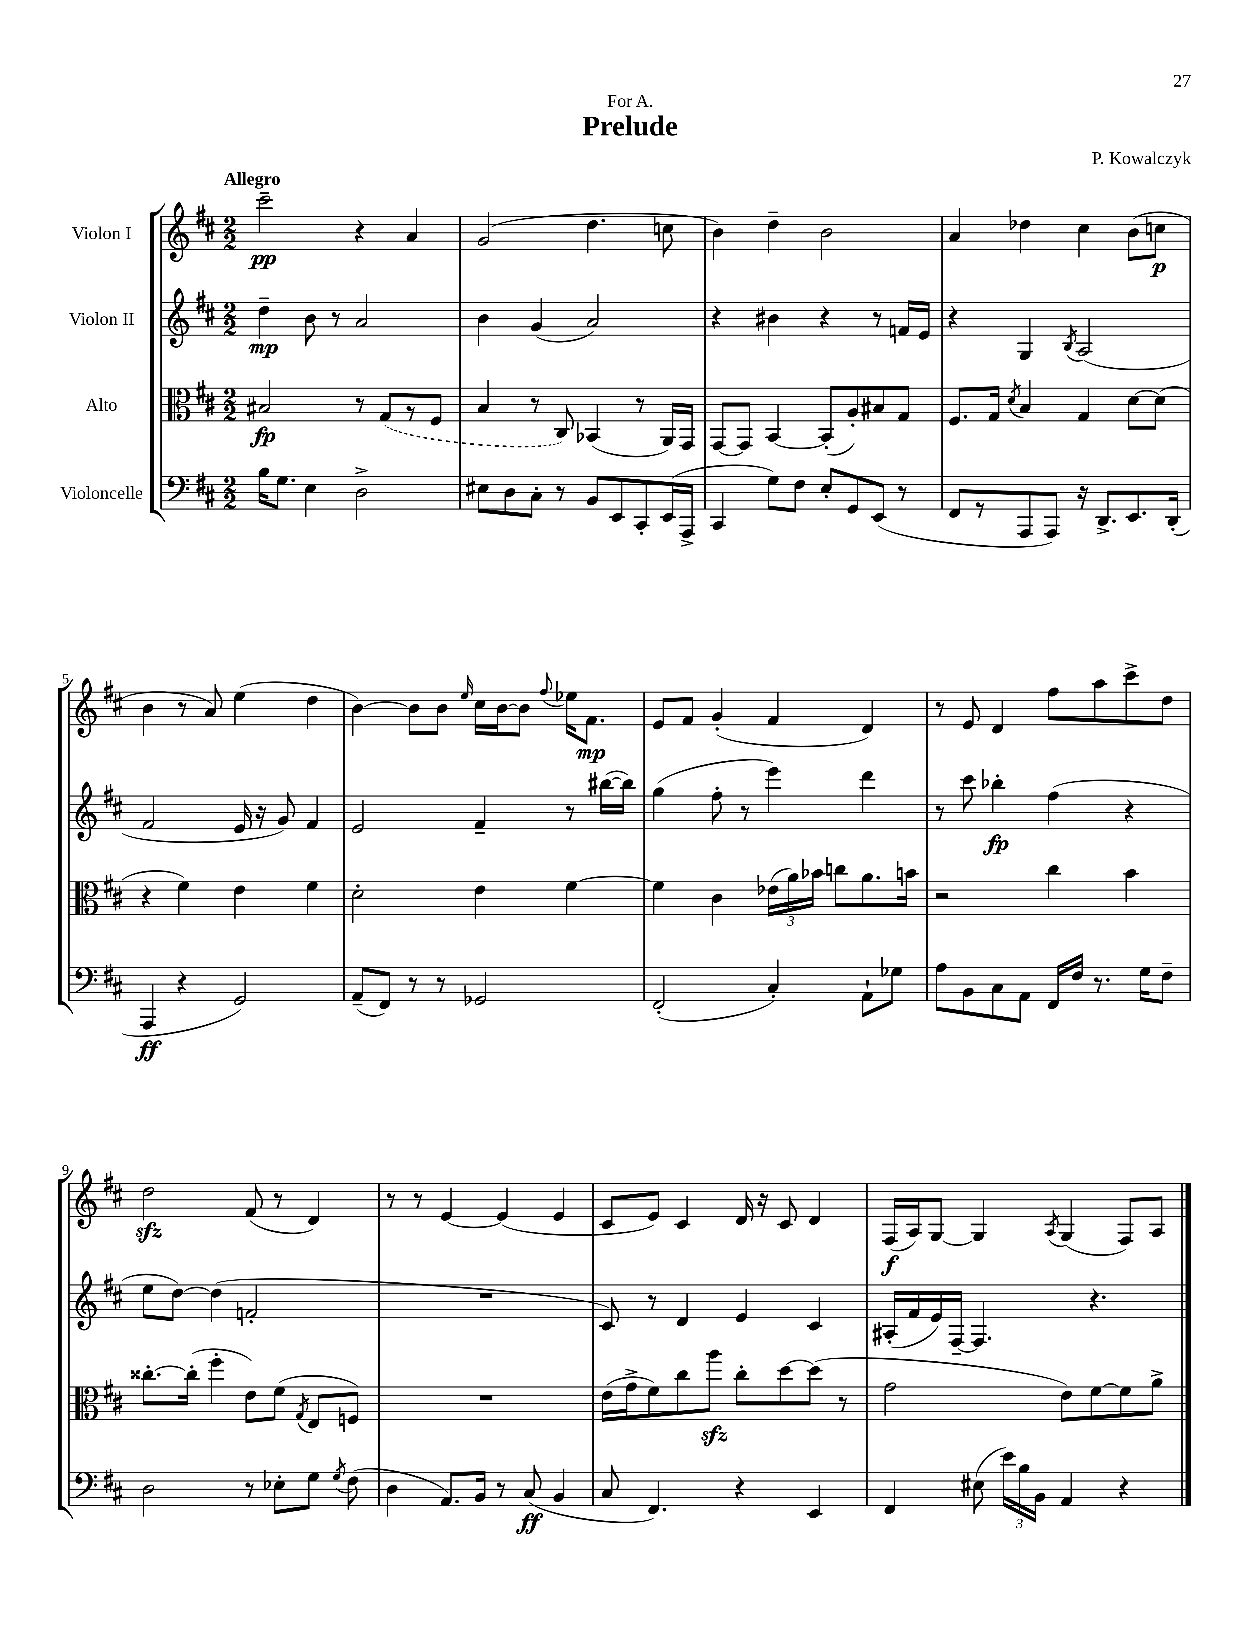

**kern	**kern	**kern	**kern
*staff4	*staff3	*staff2	*staff1
*clefF4	*clefC3	*clefG2	*clefG2
*k[f#c#]	*k[f#c#]	*k[f#c#]	*k[f#c#]
*M2/2	*M2/2	*M2/2	*M2/2
16B	2B#	4dd~	2ccc#~
8.G	.	.	.
4E	.	8b	.
.	.	8r	.
2D^	8r	2a	4r
.	(8G	.	.
.	8r	.	4a
.	8F#	.	.
=	=	=	=
8E#	4B	4b	(2g
8D	.	.	.
8C#'	8r	(4g	.
8r	8C#)	.	.
8BB	(4BB-	2a)	4.dd
8EE	.	.	.
8CC#'	8r	.	.
(16EE	16AA)	.	8cc
16AAA^	16GG	.	.
=	=	=	=
4CC#	[8GG	4r	4b)
.	8GG]	.	.
8G)	[4BB	4b#	4dd~
8F#	.	.	.
8E'	(8BB']	4r	2b
8GG	8A')	.	.
(8EE	8B#	8r	.
8r	8G	16f	.
.	.	16e	.
=	=	=	=
8FF#	8.F#	4r	4a
8r	.	.	.
.	16G	.	.
.	8qd	.	.
8AAA	4B	4G	4dd-
8AAA)	.	.	.
.	.	8qB	.
16r	4G	(2A	4cc#
8.DD^	.	.	.
8.EE	[8d	.	(8b
.	(8d]	.	8cc
(16DD'	.	.	.
=	=	=	=
4AAA	4r	2f#	4b
4r	4f#)	.	8r
.	.	.	8a)
2GG)	4e	16e	(4ee
.	.	16r	.
.	.	8g)	.
.	4f#	4f#	4dd
=	=	=	=
(8AA~	2d'	2e	[4b)
8FF#)	.	.	.
8r	.	.	8b]
8r	.	.	8b
.	.	.	16qqee
2GG-	4e	4f#~	16cc#
.	.	.	[16b
.	.	.	8b]
.	.	.	8qqff#
.	[4f#	8r	16ee-
.	.	.	8.f#
.	.	([16bb#	.
.	.	16bb#])	.
=	=	=	=
(2FF#'	4f#]	(4gg	8e
.	.	.	8f#
.	4c#	8ff#'	(4g'
.	.	8r	.
4C#')	(24e-	4eee)	4f#
.	24a)	.	.
.	24b-	.	.
.	8cc	.	.
8AA`	8.a	4ddd	4d)
8G-	.	.	.
.	16b	.	.
=	=	=	=
8A	2r	8r	8r
8BB	.	8ccc#	8e
8C#	.	4bb-'	4d
8AA	.	.	.
16FF#	4cc#	(4ff#	8ff#
16F#	.	.	.
8.r	.	.	8aa
.	4b	4r	8ccc#^
16G	.	.	.
8F#~	.	.	8dd
=	=	=	=
2D	[8.cc##'	8ee	2dd
.	.	[8dd)	.
.	(16cc##']	.	.
.	4ff#'	(4dd]	.
8r	8e)	2f'	(8f#
8E-'	(8f#	.	8r
.	8qG	.	.
8G	8E	.	4d)
8qG	.	.	.
(8F#	8F)	.	.
=	=	=	=
4D	1r	1r	8r
.	.	.	8r
8.AA)	.	.	[4e
16BB	.	.	.
8r	.	.	(4e]
(8C#	.	.	.
4BB	.	.	4e
=	=	=	=
8C#	(16e	8c#)	8c#
.	16g^	.	.
4.FF#)	8f#)	8r	8e)
.	8cc#	4d	4c#
.	8aa	.	.
4r	8cc#'	4e	16d
.	.	.	16r
.	[8dd	.	8c#
4EE	(8dd]	4c#	4d
.	8r	.	.
=	=	=	=
4FF#	2g	(16A#'	(16F#
.	.	16f#	16A)
.	.	16e)	[8G
.	.	[16F#~	.
(8E#	.	4.F#]	4G]
24e)	.	.	.
24B	.	.	.
24BB	.	.	.
.	.	.	8qA
4AA	8e)	.	(4G
.	[8f#	4.r	.
4r	8f#]	.	8F#)
.	8a^	.	8A
==	==	==	==
*-	*-	*-	*-
